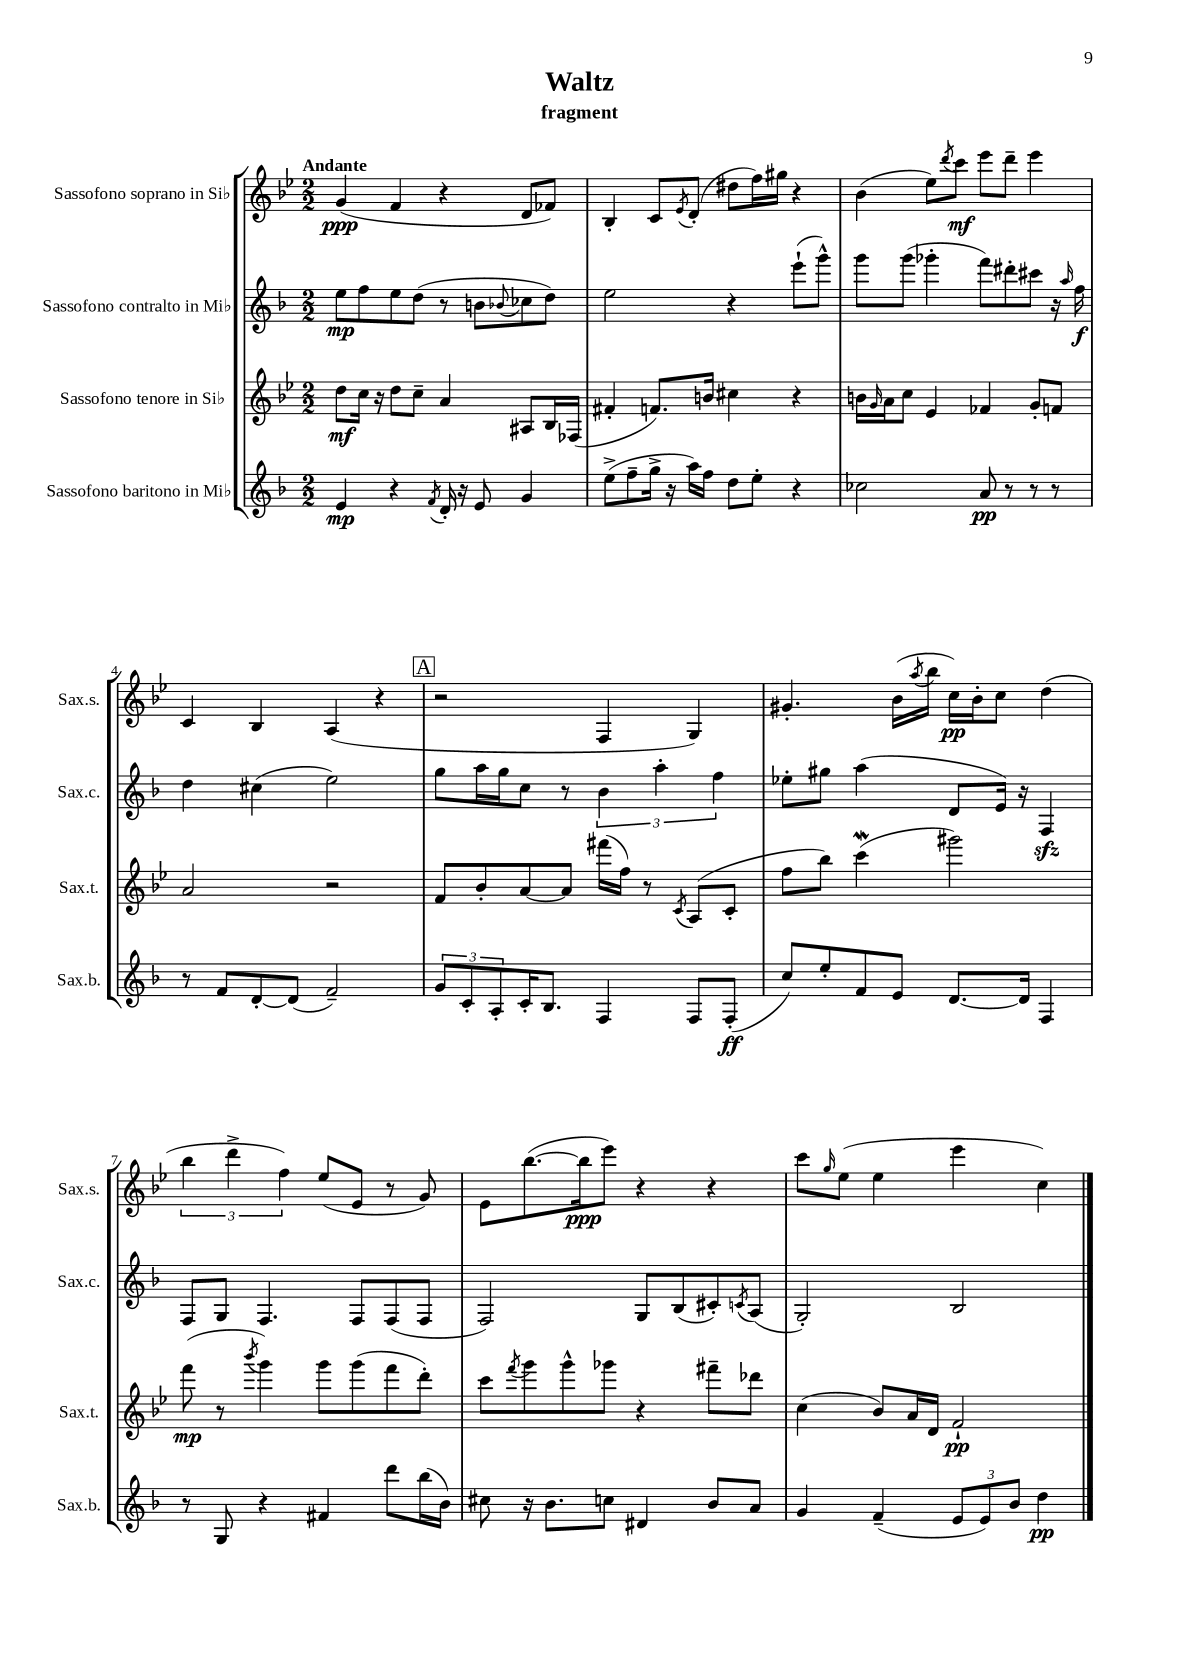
\header { title = "Waltz" subtitle = "fragment" }
<<
\new StaffGroup <<
\new Staff = "s0" \with { instrumentName = "Sassofono soprano in Sib" shortInstrumentName = "Sax.s." } {
    \clef treble \key bes \major \numericTimeSignature \time 2/2 \tempo "Andante"
    g'4\ppp( f'4 r4 d'8 fes'8) |
    bes4-. c'8 \acciaccatura { ees'8 } d'8-.( dis''8 f''16) gis''16 r4 |
    bes'4( ees''8) \acciaccatura { d'''8 } c'''8\mf ees'''8 d'''8-- ees'''4 |
    c'4 bes4 a4( r4 |
    \mark \markup { \box "A" } r2 f4 g4) |
    gis'4.-. bes'16( \acciaccatura { a''8 } bes''16 c''16\pp) bes'16-. c''8 d''4( |
    \tuplet 3/2 { bes''4 d'''4-> f''4) } ees''8( ees'8 r8 g'8) |
    ees'8 bes''8.~( bes''16\ppp ees'''8) r4 r4 |
    c'''8 \grace { g''16 } ees''8( ees''4 ees'''4 c''4) \bar "|." |
}
\new Staff = "s1" \with { instrumentName = "Sassofono contralto in Mib" shortInstrumentName = "Sax.c." } {
    \clef treble \key f \major \numericTimeSignature \time 2/2
    e''8\mp f''8 e''8 d''8( r8 b'8 \appoggiatura { bes'8 } ces''8 d''8) |
    e''2 r4 e'''8-!( g'''8-^) |
    g'''8 g'''8( ges'''4-. f'''8) dis'''8-. cis'''8 r16 \grace { a''16 } f''16\f |
    d''4 cis''4( e''2) |
    \mark \markup { \box "A" } g''8 a''16 g''16 c''8 r8 \tuplet 3/2 { bes'4 a''4-. f''4 } |
    ees''8-. gis''8 a''4( d'8 e'16) r16 f4\sfz |
    f8 g8 f4. f8 f8( f8 |
    f2) g8 bes8( cis'8-.) \acciaccatura { c'8 } a8( |
    g2-.) bes2 \bar "|." |
}
\new Staff = "s2" \with { instrumentName = "Sassofono tenore in Sib" shortInstrumentName = "Sax.t." } {
    \clef treble \key bes \major \numericTimeSignature \time 2/2
    d''8\mf c''16 r16 d''8 c''8-- a'4 ais8 bes16 fes16( |
    fis'4-. f'8.) b'16 cis''4 r4 |
    b'16 \grace { g'16 } a'16 c''8 ees'4 fes'4 g'8-. f'8 |
    a'2 r2 |
    \mark \markup { \box "A" } f'8 bes'8-. a'8~ a'8 fis'''16( f''16) r8 \acciaccatura { c'8 } a8( c'8-. |
    f''8 bes''8) c'''4\mordent( gis'''2) |
    f'''8\mp( r8 \acciaccatura { bes'''8 } g'''4) g'''8 g'''8( f'''8 d'''8-.) |
    c'''8 \acciaccatura { f'''8 } g'''8 g'''8-^ ges'''8 r4 fis'''8-- des'''8 |
    c''4( bes'8) a'16 d'16 f'2-!\pp \bar "|." |
}
\new Staff = "s3" \with { instrumentName = "Sassofono baritono in Mib" shortInstrumentName = "Sax.b." } {
    \clef treble \key f \major \numericTimeSignature \time 2/2
    e'4\mp r4 \acciaccatura { f'8 } d'16-. r16 e'8 g'4 |
    e''8->( f''8-- g''16-> r16 a''16) f''16 d''8 e''8-. r4 |
    ces''2 a'8\pp r8 r8 r8 |
    r8 f'8 d'8~-. d'8( f'2--) |
    \mark \markup { \box "A" } \tuplet 3/2 { g'8 c'8-. a8-. } c'16-. bes8. f4 f8 f8-.\ff( |
    c''8) e''8-. f'8 e'8 d'8.~ d'16 f4 |
    r8 g8 r4 fis'4 d'''8 bes''16( bes'16) |
    cis''8 r16 bes'8. c''8 dis'4 bes'8 a'8 |
    g'4 f'4--( \tuplet 3/2 { e'8 e'8) bes'8 } d''4\pp \bar "|." |
}
>>
>>
